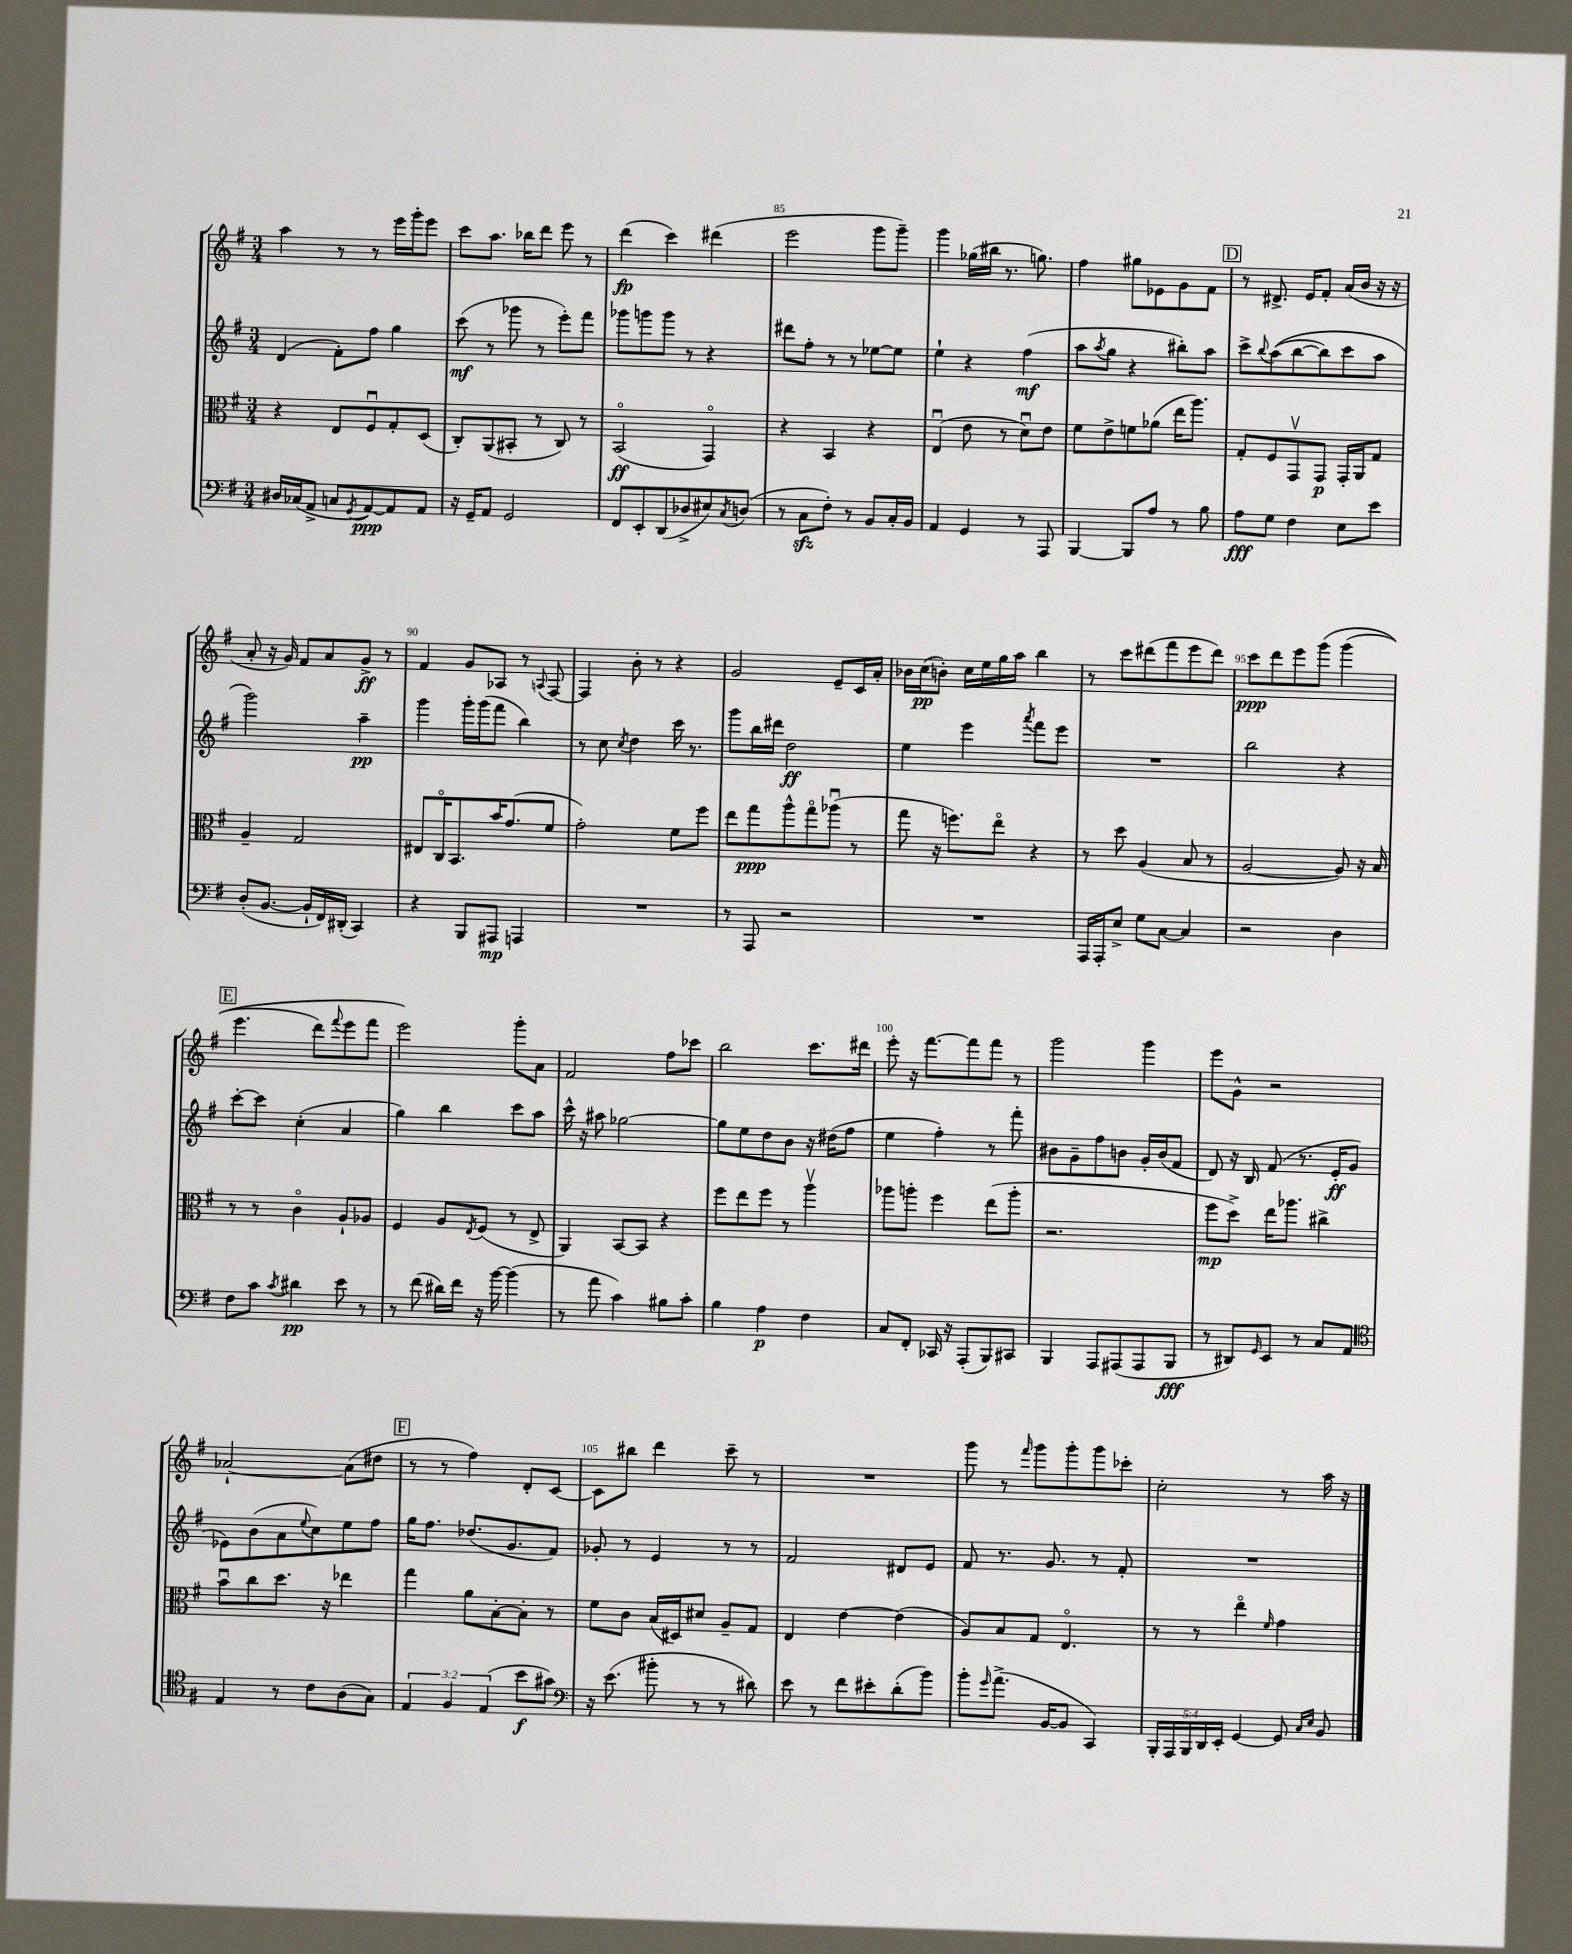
<<
\new StaffGroup <<
\new Staff = "s0" {
    \clef treble \key g \major \numericTimeSignature \time 3/4
    a''4 r8 r8 e'''16 g'''16-. e'''8 |
    c'''8 a''8. bes''16 d'''8 e'''8 r8 |
    d'''4\fp( c'''4) dis'''4( |
    e'''2 g'''8 g'''8--) |
    g'''4 ges''16( bis''16 r8. g''8.) |
    fis''4 gis''8 ees'8 g'8 fis'8 |
    \mark \markup { \box "D" } r8 dis'8.-> e'16 fis'8-. a'16( b'16 r16 r16 |
    a'8-. r16 g'16) fis'8 a'8 g'8->\ff r8 |
    fis'4 g'8 aes8 r8 \appoggiatura { a8 } fis8~ |
    fis4 b'8-. r8 r4 |
    g'2 e'8-- c'16 a'16-. |
    bes'16 c''16\pp( b'8-.) c''16 e''16 g''16 a''16 b''4 |
    r8 c'''8 dis'''8( fis'''8 e'''8 dis'''8) |
    c'''8\ppp d'''8 e'''8 g'''8\( g'''4( |
    \mark \markup { \box "E" } e'''4. d'''8) \appoggiatura { fis'''8 } e'''8 fis'''8 |
    e'''2\) g'''8-. a'8 |
    fis'2 fis''8 ces'''8 |
    b''2 c'''8. dis'''16 |
    e'''8-. r16 fis'''8.~ fis'''8 fis'''8 r8 |
    g'''2 g'''4 |
    e'''8 g'8-^ r2 |
    aes'2~-! aes'8( dis''8 |
    \mark \markup { \box "F" } r8 r8 fis''4) d'8-. c'8~ |
    c'8 bis''8 d'''4 c'''8-- r8 |
    R2. |
    g'''8 r8 \grace { fis'''16 } g'''8 g'''8-. g'''8 ces'''8-. |
    c''2-. r8 a''16 r16 \bar "|." |
}
\new Staff = "s1" {
    \clef treble \key g \major \numericTimeSignature \time 3/4
    d'4( fis'8-.) fis''8 g''4 |
    c'''8\mf( r8 ges'''8 r8 e'''8-.) fis'''8 |
    ges'''8 g'''8 g'''8 r8 r4 |
    dis'''8 fis''8-. r8 r8 ees''8~ ees''8 |
    e''4-! r4 fis''4\mf( |
    a''8 \acciaccatura { a''8 } g''8 r4 bis''8-.) a''8 |
    \mark \markup { \box "D" } c'''8-> \appoggiatura { b''8 } a''8(\( b''8~ b''8) c'''8 a''8 |
    g'''2\) a''4--\pp |
    g'''4 g'''16-. g'''16( fis'''8 b''4) |
    r8 c''8 \acciaccatura { c''8 } d''4 c'''16 r8. |
    g'''8 b''16 dis'''16 d''2\ff |
    e''4 e'''4 \acciaccatura { a'''8 } fis'''8 e'''8 |
    R2. |
    b''2 r4 |
    \mark \markup { \box "E" } c'''8~-. c'''8 c''4-.( a'4 |
    g''4) b''4 c'''8 a''8 |
    c'''16-^ r16 ais''8 ges''2~ |
    ges''8 e''8 d''8 b'8 r16 dis''16( fis''8 |
    e''4 fis''4-.) r8 fis'''8-. |
    bis'8 g'8-- fis''8 b'8 g'16-. b'16( fis'8 |
    d'8) r16 b16 fis'8( r8. e'16-.\ff g'8 |
    ees'8) b'8( a'8 \appoggiatura { e''8 } c''8) e''8 fis''8 |
    \mark \markup { \box "F" } g''16 fis''8. des''8.( g'8. fis'8) |
    ges'8-. r8 e'4 r8 r8 |
    fis'2 dis'8 e'8 |
    fis'8 r8. g'8. r8 fis'8-. |
    R2. \bar "|." |
}
\new Staff = "s2" {
    \clef alto \key g \major \numericTimeSignature \time 3/4
    r4 e8 fis8\downbow g8-. d8( |
    c8-.) a,8( bis,8-. r8 c8) r8 |
    b,2\flageolet\ff( g,4\flageolet) |
    r4 b,4 r4 |
    e4\downbow( e'8 r8 d'8\downbow) e'8 |
    fis'8 e'8-> f'8 aes'8( e''16 a''8.) |
    \mark \markup { \box "D" } g8-. fis8 g,8\upbow g,8\p g,16-. a,16 g8 |
    a4-- g2 |
    eis8 c16\flageolet b,8. b'16 g'8.( fis'8 |
    g'2-.) fis'8 fis''8 |
    e''8 g''8\ppp a''8-^ g''8\flageolet aes''8\downbow( r8 |
    g''8 r16 f''8.) e''8\flageolet r4 |
    r8 d''8 a4( b8 r8 |
    a2~ a8) r16 b16 |
    \mark \markup { \box "E" } r8 r8 c'4\flageolet a8-! aes8 |
    fis4 a8 \acciaccatura { e8 } fis8( r8 e8-> |
    a,4) b,8~ b,8 r4 |
    fis''8 e''8 fis''8 r8 a''4\upbow |
    aes''8 a''8-. fis''4 e''8( a''8-. |
    r2. |
    fis''8\mp d''8->) e''16 aes''8. cis''4-> |
    b'8\downbow c''8 d''8. r16 ees''4 |
    \mark \markup { \box "F" } g''4 a'8 b8~-. b8-. r8 |
    fis'8 c'8 b16( dis16) dis'8 a8-- g8 |
    e4 e'4~ e'4( |
    a8) b8 g8 e4.\flageolet |
    r8 r8 e''4\flageolet \grace { fis'16 } g'4 \bar "|." |
}
\new Staff = "s3" {
    \clef bass \key g \major \numericTimeSignature \time 3/4 \override Staff.TupletNumber.text = #tuplet-number::calc-fraction-text
    dis16 ces16( a,8-> c8 \acciaccatura { g,8 } a,8~\ppp) a,8 a,8 |
    r16 g,16-- a,8 g,2 |
    fis,8 e,8-. d,8( des8-> eis8) \acciaccatura { c8 } d8( |
    r8 c8\sfz fis8-.) r8 b,8 c16-. b,16 |
    a,4 g,4 r8 a,,8 |
    b,,4~ b,,8 a8 r8 b8 |
    \mark \markup { \box "D" } a8\fff g8 fis4 e8 e'8 |
    d8-.( b,8.~ b,16-! fis,16) dis,16-.( c,4) |
    r4 b,,8 ais,,8\mp a,,4 |
    R2. |
    r8 a,,8 r2 |
    R2. |
    a,,16 a,,16-. e8-> g8 c8~ c4 |
    r2 d4 |
    \mark \markup { \box "E" } fis8 c'8 \acciaccatura { c'8 } dis'4\pp e'8 r8 |
    r8 fis'8( dis'16) fis'16 r16 b'16~ b'4( |
    r8 a'8 c'4) bis8 c'8-. |
    b4 a4\p fis4 |
    c8 fis,8-. ces,16 r16 a,,8-.( b,,8) cis,8 |
    b,,4 a,,8 ais,,8( ais,,8 b,,8\fff |
    r8 dis,8) \grace { g,16 } e,8 r8 c8 a,8 |
    \clef tenor e4 r8 c'8 a8( g8) |
    \mark \markup { \box "F" } \tuplet 3/2 { e4 fis4 e4( } b'8\f gis'8) |
    \clef bass r16 e'8.( bis'8-. r8 r8 dis'8) |
    e'8 r8 fis'8 eis'8-. d'8-.( b'8) |
    b'8-. \grace { g'16 } a'8.->( b,16~ b,8 c,4) |
    \tuplet 5/4 { b,,16-. a,,16 b,,16 d,16 e,16-. } g,4~ g,8 \grace { c16 e16 } b,8 \bar "|." |
}
>>
>>
\layout { \context { \Score currentBarNumber = #82 \override BarNumber.break-visibility = ##(#f #t #t) barNumberVisibility = #(every-nth-bar-number-visible 5) } }
